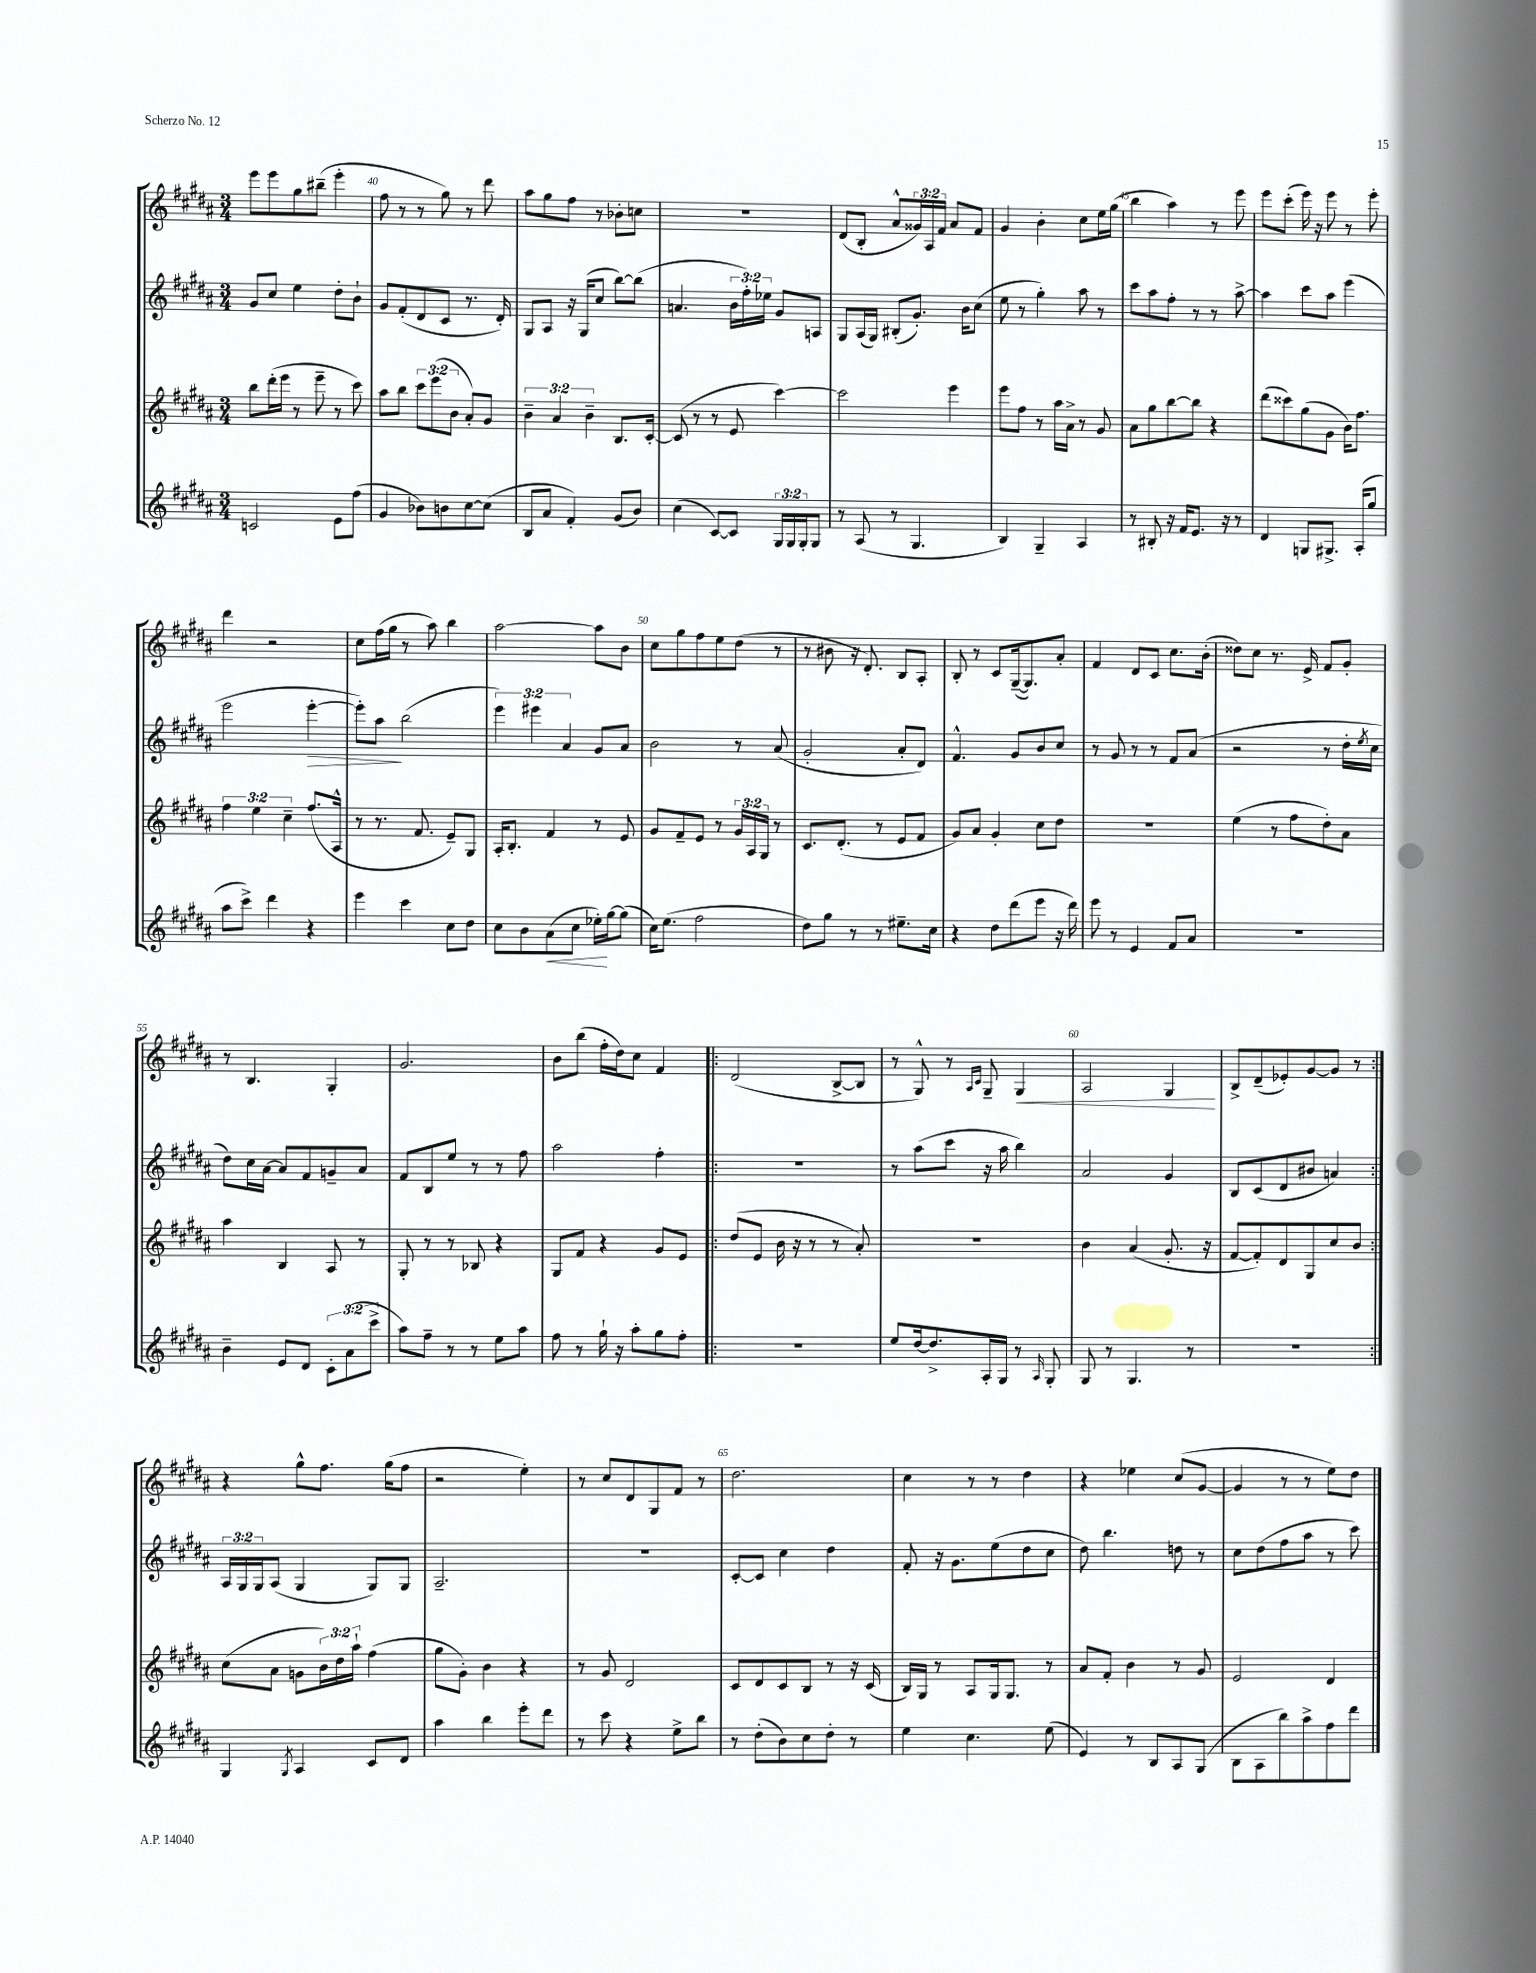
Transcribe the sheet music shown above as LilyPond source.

<<
\new StaffGroup <<
\new Staff = "s0" {
    \clef treble \key b \major \numericTimeSignature \time 3/4 \override Staff.TupletNumber.text = #tuplet-number::calc-fraction-text
    e'''8 e'''8 gis''8 bis''8--( e'''4-. |
    fis''8 r8 r8 gis''8) r8 dis'''8 |
    ais''8 gis''8 fis''8 r8 bes'8-. c''8 |
    R2. |
    dis'8( b8-. ais'8-^ \tuplet 3/2 { gisis'16) ais16 fis'16 } ais'8 fis'8 |
    gis'4 b'4-. cis''8 e''16 gis''16( |
    b''4 ais''4) r8 e'''8 |
    e'''8 cis'''8-.( e'''16) r16 e'''8 r8 e'''8-. |
    dis'''4 r2 |
    cis''8 fis''16( gis''16 r8 ais''8) b''4 |
    ais''2~ ais''8 b'8 |
    cis''8 gis''8 fis''8 e''8 dis''8( r8 |
    r8 bis'8 r16 dis'8.-.) b8 ais8-. |
    b8-. r8 cis'8 gis16~--( gis8.) ais'8-. |
    fis'4 dis'8 cis'8 cis''8. b'16-.( |
    disis''8) cis''8 r8. e'16-> fis'8 gis'8-. |
    r8 b4. gis4-. |
    gis'2. |
    b'8 b''8( fis''16-. dis''16) cis''8 fis'4 |
    \repeat volta 2 { dis'2( b8~-> b8 |
    r8 gis8-^) r8 \grace { ais16 cis'16 } gis8-- gis4\< |
    ais2 gis4\! |
    b8-> dis'8--( ees'8-.) gis'8~ gis'8 r8 | }
    r4 gis''8-^ fis''8. gis''16( fis''8 |
    r2 e''4-.) |
    r8 cis''8 dis'8 gis8 fis'8 r8 |
    dis''2. |
    cis''4 r8 r8 dis''4 |
    r4 ees''4 cis''8( gis'8~ |
    gis'4 r8 r8 e''8) dis''8 \bar "|." |
}
\new Staff = "s1" {
    \clef treble \key b \major \numericTimeSignature \time 3/4 \override Staff.TupletNumber.text = #tuplet-number::calc-fraction-text
    gis'8 cis''8 e''4 dis''8-. b'8-! |
    gis'8 fis'8-.( dis'8 cis'8 r8. dis'16-.) |
    gis8 ais8 r16 gis16( cis''8 b''8~) b''8( |
    a'4. \tuplet 3/2 { b'16 fis''16-.) ees''16 } gis'8 a8 |
    gis8 ais16( gis16) bis8-.( gis'8.-.) b'16 cis''8( |
    e''8 r8 gis''4-.) ais''8 r8 |
    cis'''8 ais''8 fis''8-. r8 r8 ais''8~-> |
    ais''4 cis'''8 ais''8 e'''4( |
    e'''2 e'''4~-.\> |
    e'''8-.) ais''8\! b''2( |
    \tuplet 3/2 { e'''4) eis'''4 ais'4 } gis'8 ais'8 |
    b'2 r8 ais'8( |
    gis'2-. ais'8-. dis'8) |
    fis'4.-^ gis'8 b'8 cis''8 |
    r8 gis'8 r8 r8 fis'8 ais'8( |
    r2 r8 dis''16-. \acciaccatura { e''8 } cis''16 |
    dis''8) cis''16 ais'16~ ais'8 fis'8 g'8-- ais'8 |
    fis'8 b8 e''8 r8 r8 fis''8 |
    ais''2 fis''4-. |
    \repeat volta 2 { R2. |
    r8 ais''8( cis'''8 r16 ais''16 b''4) |
    ais'2 gis'4 |
    b8 cis'8( dis'8 bis'8 a'4) | }
    \tuplet 3/2 { ais16 gis16 gis16 } ais8( gis4 gis8) gis8 |
    ais2.-- |
    R2. |
    cis'8~-. cis'8 cis''4 dis''4 |
    fis'8-. r16 gis'8. e''8( dis''8 cis''8 |
    dis''8) b''4. d''8 r8 |
    cis''8 dis''8( fis''8 ais''8 r8 cis'''8) \bar "|." |
}
\new Staff = "s2" {
    \clef treble \key b \major \numericTimeSignature \time 3/4 \override Staff.TupletNumber.text = #tuplet-number::calc-fraction-text
    b''8 dis'''16-.( e'''16 r8 e'''8-- r8 cis'''8) |
    ais''8 b''8 \tuplet 3/2 { cis'''8 e'''8( b'8 } ais'8-.) gis'8 |
    \tuplet 3/2 { b'4-- ais'4 b'4-- } b8. cis'16~-. |
    cis'8( r8 r8 e'8 cis'''4~) |
    cis'''2 e'''4 |
    e'''8 fis''8 r8 ais''16 ais'16-> r8 gis'8 |
    ais'8 gis''8 b''8~ b''8 r4 |
    dis'''8( cisis'''8) gis''8( gis'8 b'16) fis''8. |
    \tuplet 3/2 { fis''4 e''4 cis''4-- } fis''8.( ais16-^ |
    r8 r8. fis'8. e'8--) gis8 |
    ais16-. b8.-. fis'4 r8 e'8 |
    gis'8 fis'8-- e'8 r8 \tuplet 3/2 { gis'16 ais16 gis16 } r8 |
    cis'8. dis'8.-.( r8 e'8 fis'8 |
    gis'8) ais'8 gis'4-. cis''8 dis''8 |
    R2. |
    e''4( r8 fis''8 dis''8-.) ais'8 |
    ais''4 b4 ais8 r8 |
    gis8-. r8 r8 bes8 r4 |
    gis8 fis'8 r4 gis'8 e'8 |
    \repeat volta 2 { dis''8( e'8 b'16 r16 r8 r8 ais'8-.) |
    R2. |
    b'4 ais'4( gis'8.-. r16 |
    fis'8~ fis'8-.) dis'8 gis8 cis''8 b'8 | }
    cis''8( ais'8 g'8 \tuplet 3/2 { b'16) dis''16 ais''16-! } fis''4( |
    gis''8 gis'8-.) b'4 r4 |
    r8 gis'8 dis'2 |
    cis'8 dis'8 cis'8 b8 r8 r16 cis'16( |
    b16) gis16 r8 ais8 gis16 gis8. r8 |
    ais'8 fis'8-. b'4 r8 gis'8 |
    e'2 dis'4 \bar "|." |
}
\new Staff = "s3" {
    \clef treble \key b \major \numericTimeSignature \time 3/4 \override Staff.TupletNumber.text = #tuplet-number::calc-fraction-text
    c'2 e'8 fis''8( |
    gis'4 bes'8) b'8 cis''8~ cis''8( |
    b8 ais'8 fis'4-.) gis'8( b'8) |
    cis''4( cis'8~) cis'8 \tuplet 3/2 { gis16 gis16 gis16-. } gis8 |
    r8 ais8( r8 gis4. |
    b4) gis4-- ais4 |
    r8 bis8-. r16 fis'16 e'8. r16 r8 |
    dis'4 g8 gis8.-> ais16-.( gis''8 |
    ais''8 cis'''8->) dis'''4 r4 |
    e'''4 cis'''4 cis''8 dis''8 |
    cis''8 b'8 ais'8\<( cis''8 ees''16-.\!) gis''16~ gis''8( |
    cis''16) e''8.( fis''2 |
    dis''8) gis''8 r8 r8 eis''8.-- cis''16 |
    r4 dis''8 dis'''8( e'''8 r16 dis'''16) |
    e'''8 r8 e'4 fis'8 ais'8 |
    R2. |
    b'4-- e'8 dis'8 \tuplet 3/2 { cis'8-. ais'8( cis'''8-> } |
    ais''8) fis''8-- r8 r8 e''8 ais''8 |
    fis''8 r8 gis''16-! r16 ais''8-. gis''8 fis''8-. |
    \repeat volta 2 { r2. |
    e''8 dis''16~ dis''8.-> ais16-. gis16 r8 \grace { ais16 } gis8-. |
    gis8 r8 gis4. r8 |
    R2. | }
    gis4 \acciaccatura { gis8 } ais4 cis'8 dis'8 |
    ais''4 b''4 e'''8-. dis'''8 |
    r8 cis'''8 r4 e''8-> b''8 |
    r8 dis''8-.( b'8) cis''8 dis''8-. r8 |
    e''4 cis''4. e''8( |
    e'4) r8 b8 ais8 gis8( |
    b8 ais8 b''8) ais''8-> fis''8 dis'''8 \bar "|." |
}
>>
>>
\layout { \context { \Score currentBarNumber = #39 \override BarNumber.break-visibility = ##(#f #t #t) barNumberVisibility = #(every-nth-bar-number-visible 5) } }
